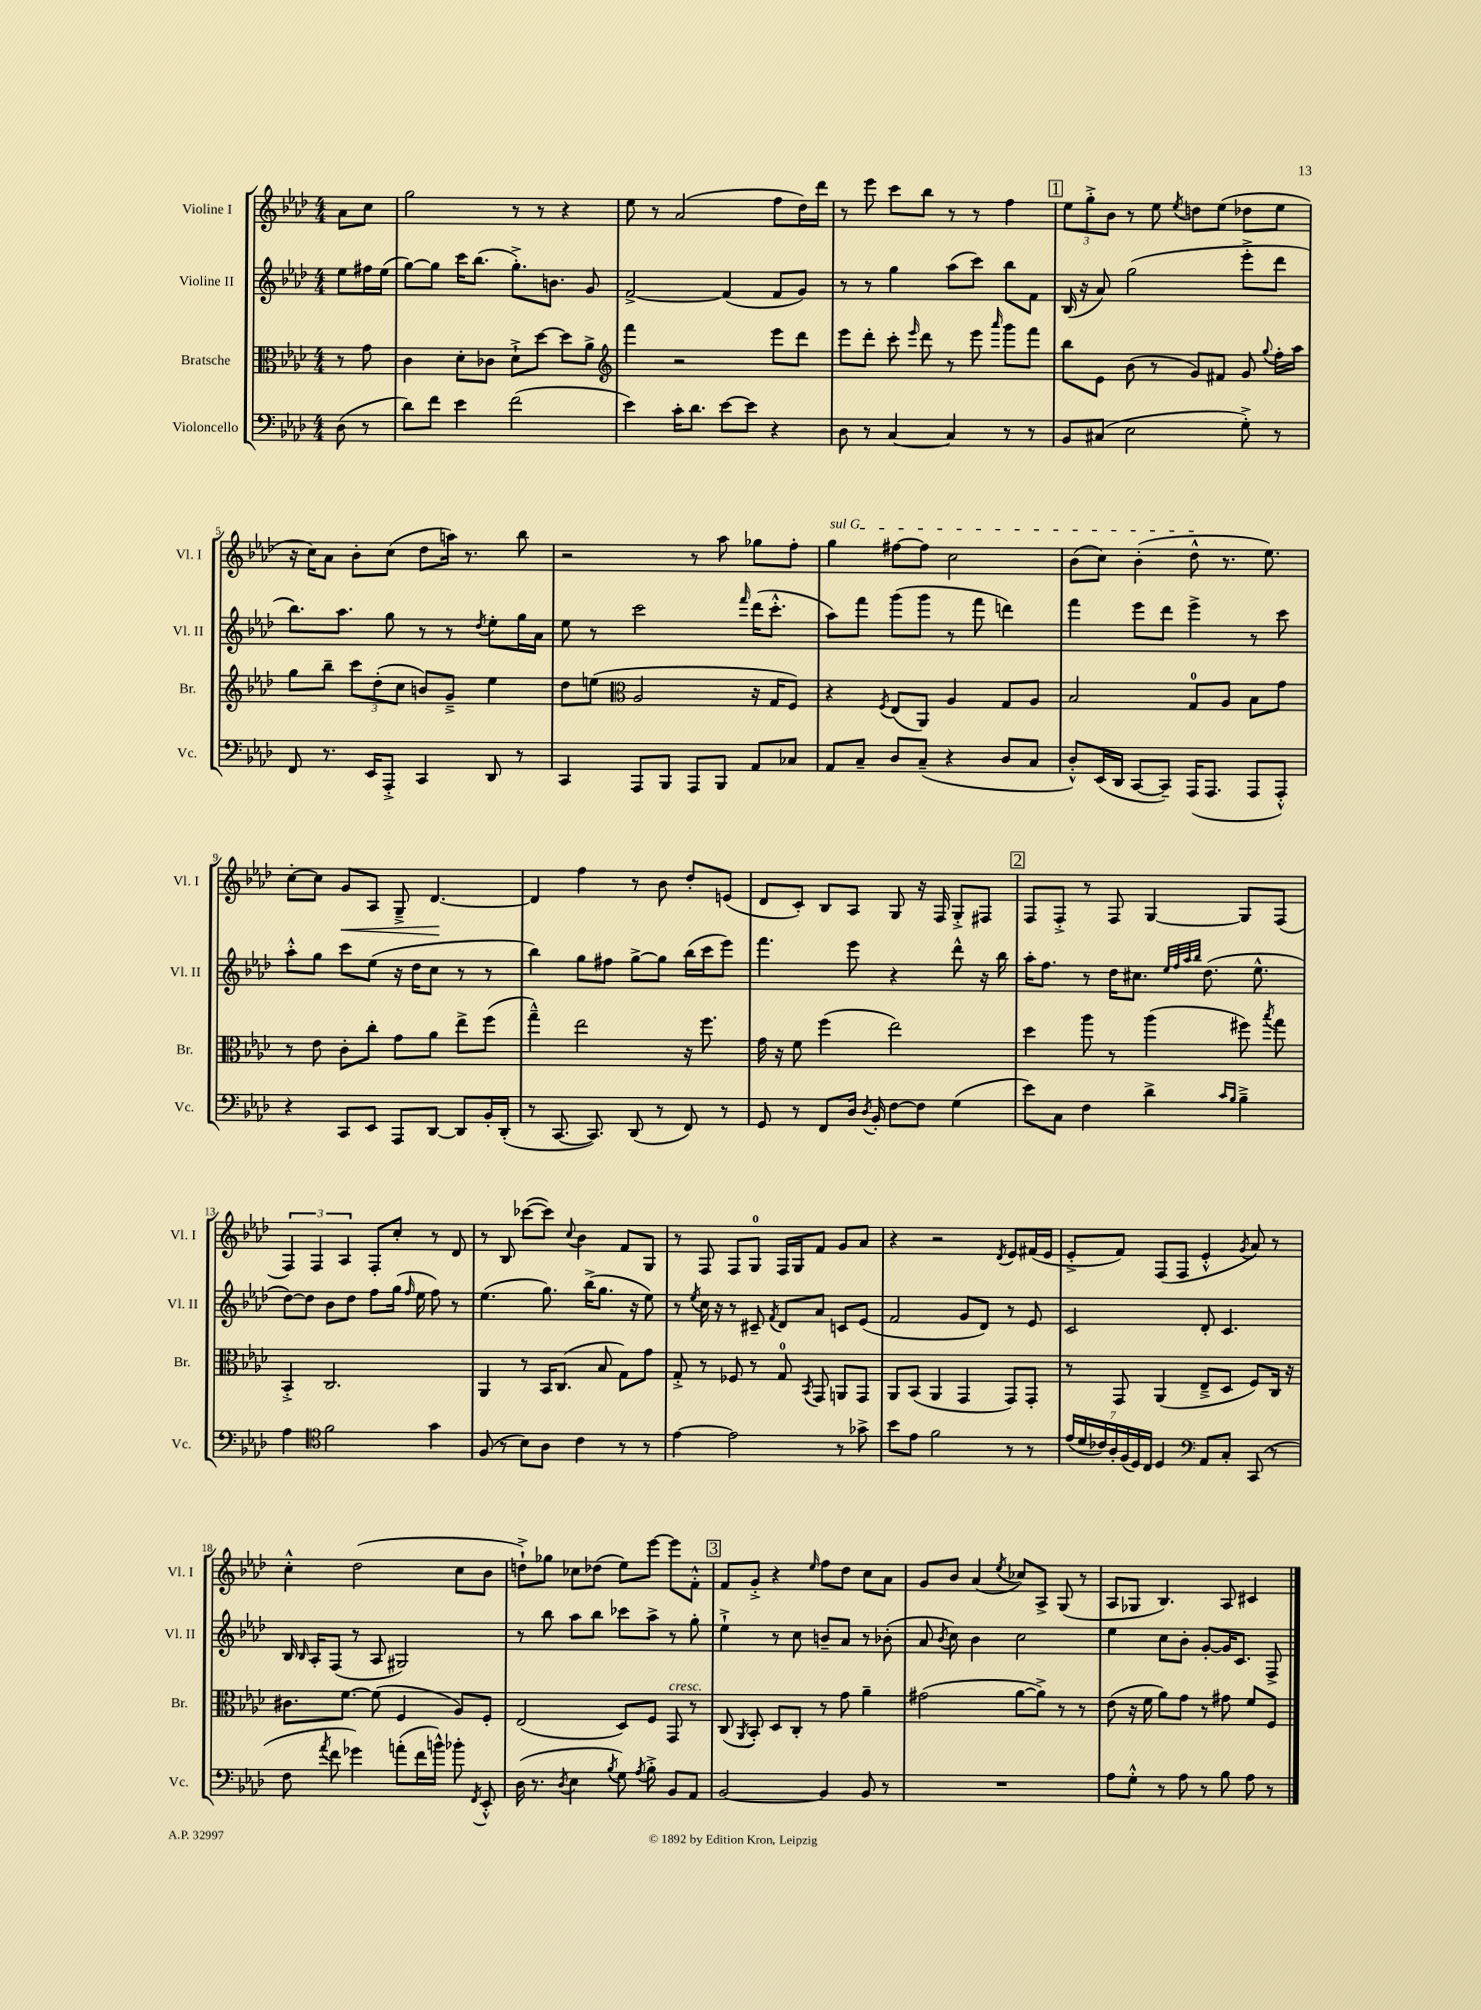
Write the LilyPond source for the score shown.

<<
\new StaffGroup <<
\new Staff = "s0" \with { instrumentName = "Violine I" shortInstrumentName = "Vl. I" } {
    \clef treble \key aes \major \numericTimeSignature \time 4/4 \partial 4
    \autoBeamOff aes'8[ c''8] |
    g''2 r8 r8 r4 |
    ees''8 r8 aes'2( f''8[ des''16) des'''16] |
    r8 ees'''8 c'''8[ bes''8] r8 r8 f''4 |
    \mark \markup { \box "1" } \tuplet 3/2 { ees''8[ g''8-.-> bes'8] } r8 ees''8 \acciaccatura { ees''8 } d''8[ ees''8]( des''8[ ees''8] |
    r16 c''16[) aes'8] bes'8[-. c''8]( des''8[ a''16]) r8. bes''8 |
    r2 r8 aes''8 ges''8[ f''8]-. |
    \once \override TextSpanner.bound-details.left.text = \markup { \italic "sul G" } g''4\startTextSpan fis''8[~ fis''8] c''2 |
    bes'8[( c''8]) bes'4-.( des''8-^\stopTextSpan r8. ees''8.) |
    c''8[~-. c''8] g'8[\< aes8] g8---> des'4.~\! |
    des'4 f''4 r8 bes'8 des''8[-. e'8]( |
    des'8[ c'8]-.) bes8[ aes8] g8 r16 f16 g8[-.-> fis8] |
    \mark \markup { \box "2" } f8[ f8]-.-> r8 f8 g4~ g8[ f8]( |
    \tuplet 3/2 { f4) f4 aes4 } f8[-. c''8]-. r8 des'8 |
    r8 bes8 ces'''8[~( ces'''8]) \appoggiatura { c''8 } bes'4 f'8[ g8] |
    r8 f8 f8[ g8]-0 f16[ g16 f'8] g'8[ aes'8] |
    r4 r2 \acciaccatura { des'8 } ees'8[ fis'16( ees'16] |
    ees'8[-.-> f'8]) f8[( f8] ees'4-.-^ \acciaccatura { g'8 } aes'8) r8 |
    c''4-.-^ des''2( c''8[ bes'8] |
    d''8[-!->) ges''8] ces''8[ des''8]( ees''8[) ees'''8]~ ees'''8[ f'8]-.-^ |
    \mark \markup { \box "3" } f'8[ g'8]-.-> r4 \grace { ees''16 } f''8[ des''8] c''8[ aes'8] |
    g'8[ bes'8] aes'4( \acciaccatura { ees''8 } ces''8[) aes8]-> g8( r8 |
    aes8[ ges8] bes4.) aes8 cis'4 \bar "|." |
}
\new Staff = "s1" \with { instrumentName = "Violine II" shortInstrumentName = "Vl. II" } {
    \clef treble \key aes \major \numericTimeSignature \time 4/4 \partial 4
    \autoBeamOff ees''8[ fis''16 ees''16]( |
    g''8[~) g''8] c'''16[ bes''8.]( g''8.[-.->) b'8.] g'8 |
    f'2~-> f'4( f'8[ g'8]) |
    r8 r8 g''4 aes''8[( c'''8]) bes''8[ f'8] |
    \mark \markup { \box "1" } bes16( r16 aes'8) g''2( ees'''8[-.-> des'''8] |
    bes''8.[) aes''8.] g''8 r8 r8 \acciaccatura { des''8 } ees''8[-. g''16 aes'16] |
    ees''8 r8 c'''2 \grace { f'''16 } des'''16[( c'''8.]-.-^ |
    aes''8[) f'''8] g'''8[( g'''8] r8 f'''8 d'''4) |
    f'''4 ees'''8[ des'''8] ees'''4-> r8 c'''8 |
    aes''8[-.-^ g''8] c'''8[ ees''8]( r16 des''16[ c''8] r8 r8 |
    bes''4) g''8[ fis''8] g''8[~-> g''8] bes''16[( c'''16 ees'''8]) |
    f'''4. ees'''8 r4 des'''8-^ r16 bes''16 |
    \mark \markup { \box "2" } aes''16[-. f''8.] r8 des''16[ cis''8.] \grace { ees''32[ f''32 aes''32 bes''32] } des''8.( ees''8.-^ |
    des''8[~) des''8] bes'8[ des''8] f''8[ g''16]( \grace { f''16 } ees''16 f''8) r8 |
    ees''4.( g''8.) bes''16[->( g''8.] r16 ees''8) |
    r8 \acciaccatura { ees''8 } c''16 r16 r8 cis'8-- \acciaccatura { f'8 } des'8[ aes'8] c'8[ ees'8]( |
    f'2 g'8[ des'8]) r8 ees'8 |
    c'2 des'8-. c'4. |
    bes16 \grace { bes16 } aes16[-. f8]( r8 aes8 gis2) |
    r8 bes''8 aes''8[ bes''8] ces'''8[ aes''8]-> r8 g''8-. |
    \mark \markup { \box "3" } ees''4-!-> r8 c''8 b'8[-- aes'8] r8 bes'8-.( |
    aes'8 \acciaccatura { bes'8 } c''8) bes'4 c''2 |
    ees''4 c''8[ bes'8]-. g'8[~-. g'16 c'8.] f8-> \bar "|." |
}
\new Staff = "s2" \with { instrumentName = "Bratsche" shortInstrumentName = "Br." } {
    \clef alto \key aes \major \numericTimeSignature \time 4/4 \partial 4
    \autoBeamOff r8 g'8 |
    c'4 des'8[-. ces'8] des'8[-!-> des''8]~ des''8[ aes'8]-> |
    \clef treble f'''4 r2 ees'''8[ des'''8] |
    ees'''8[ des'''8]-. c'''8-. \grace { ees'''16 } des'''8 r8 ees'''8 \grace { aes'''16 } g'''8[ f'''8] |
    \mark \markup { \box "1" } bes''8[ ees'8] bes'8( r8 g'8[) fis'8] g'8 \appoggiatura { g''8 } f''16[-. aes''16] |
    g''8[ bes''8]-- \tuplet 3/2 { c'''8[ des''8-.( c''8] } b'8[) g'8]---> ees''4 |
    des''8[ e''8]( \clef alto aes2 r16 g16[ f8]) |
    r4 \acciaccatura { f8 } ees8[( aes,8]) aes4 g8[ aes8] |
    bes2 g8[-0 aes8] bes8[ g'8] |
    r8 ees'8 c'8[-. c''8]-. g'8[ aes'8] ees''8[-> f''8]( |
    g''4---^) ees''2 r16 f''8. |
    g'16 r16 f'8 f''4( ees''2) |
    \mark \markup { \box "2" } des''4 aes''8 r8 aes''4( fis''8) \acciaccatura { bes''8 } g''8 |
    bes,4-.-> c2. |
    aes,4 r8 bes,16[ c8.]( bes8 g8[) g'8] |
    g8-.-> r8 fes8 r8 g8-0 \acciaccatura { bes,8 } g,8 a,8[ g,8] |
    aes,8[ bes,8]( aes,4 g,4 g,8[) g,8]-. |
    r8 g,8 aes,4( ees8[---> des8] f8[) c16] r16 |
    cis'8.[ f'8.]~ f'8( f4 aes8[) f8]-. |
    ees2( des8[) f8] g,8^\markup { \italic "cresc." } r8 |
    \mark \markup { \box "3" } c8( \acciaccatura { aes,8 } bes,8-.) des8[ c8]-. r8 g'8 aes'4-- |
    gis'2( aes'8[~ aes'8]->) r8 r8 |
    ees'8( r16 f'16 aes'8[) g'8] r8 gis'8 f'8[ f8] \bar "|." |
}
\new Staff = "s3" \with { instrumentName = "Violoncello" shortInstrumentName = "Vc." } {
    \clef bass \key aes \major \numericTimeSignature \time 4/4 \partial 4
    \autoBeamOff des8( r8 |
    des'8[) f'8] ees'4 f'2( |
    ees'4) c'16[-. des'8.] ees'8[~ ees'8] r4 |
    des8 r8 c4~ c4 r8 r8 |
    \mark \markup { \box "1" } bes,8[ cis8]( ees2 g8-.->) r8 |
    f,8 r8. ees,16[ aes,,8]-.-> c,4 des,8 r8 |
    c,4 aes,,8[ bes,,8] aes,,8[ bes,,8] aes,8[ ces8] |
    aes,8[ c8]-- des8[ c8]--( r4 des8[ c8] |
    des8[-.-^) ees,16( des,16] c,8[~ c,8]--) aes,,16[( aes,,8.] aes,,8[ aes,,8]-.-^) |
    r4 c,8[ ees,8] aes,,8[ des,8]~ des,8[ bes,16-. des,16]-.( |
    r8 c,8.~ c,8.) des,8( r8 f,8) r8 |
    g,8 r8 f,8[ des16] \acciaccatura { des8 } bes,16-. f8[~ f8] g4( |
    \mark \markup { \box "2" } ees'8[) c8] f4 des'4-> \grace { c'16[ bes16] } bes4---> |
    aes4 \clef tenor f'2 g'4 |
    f8( r8 bes8[) aes8] c'4 r8 r8 |
    ees'4~ ees'2 r8 ges'8-> |
    bes'8[ ees'8] f'2 r8 r8 |
    \tuplet 7/4 { ees'16[( des'16 ces'16) aes16-. f16( des16) c16] } des4 \clef bass aes,8[ c8]-. c,8( r8 |
    f8 \acciaccatura { aes'8 } f'8 ges'4) a'8[-.( f'16 b'16]-^) bes'8-. \acciaccatura { f,8 } ees,8-.-^ |
    des16( r8. \acciaccatura { des8 } ees4 \acciaccatura { bes8 } g8) \acciaccatura { aes8 } bes8-.-> bes,8[ aes,8] |
    \mark \markup { \box "3" } bes,2~ bes,4 bes,8 r8 |
    R1 |
    aes8[ g8]-.-^ r8 aes8 r8 bes8 aes8 r8 \bar "|." |
}
>>
>>
